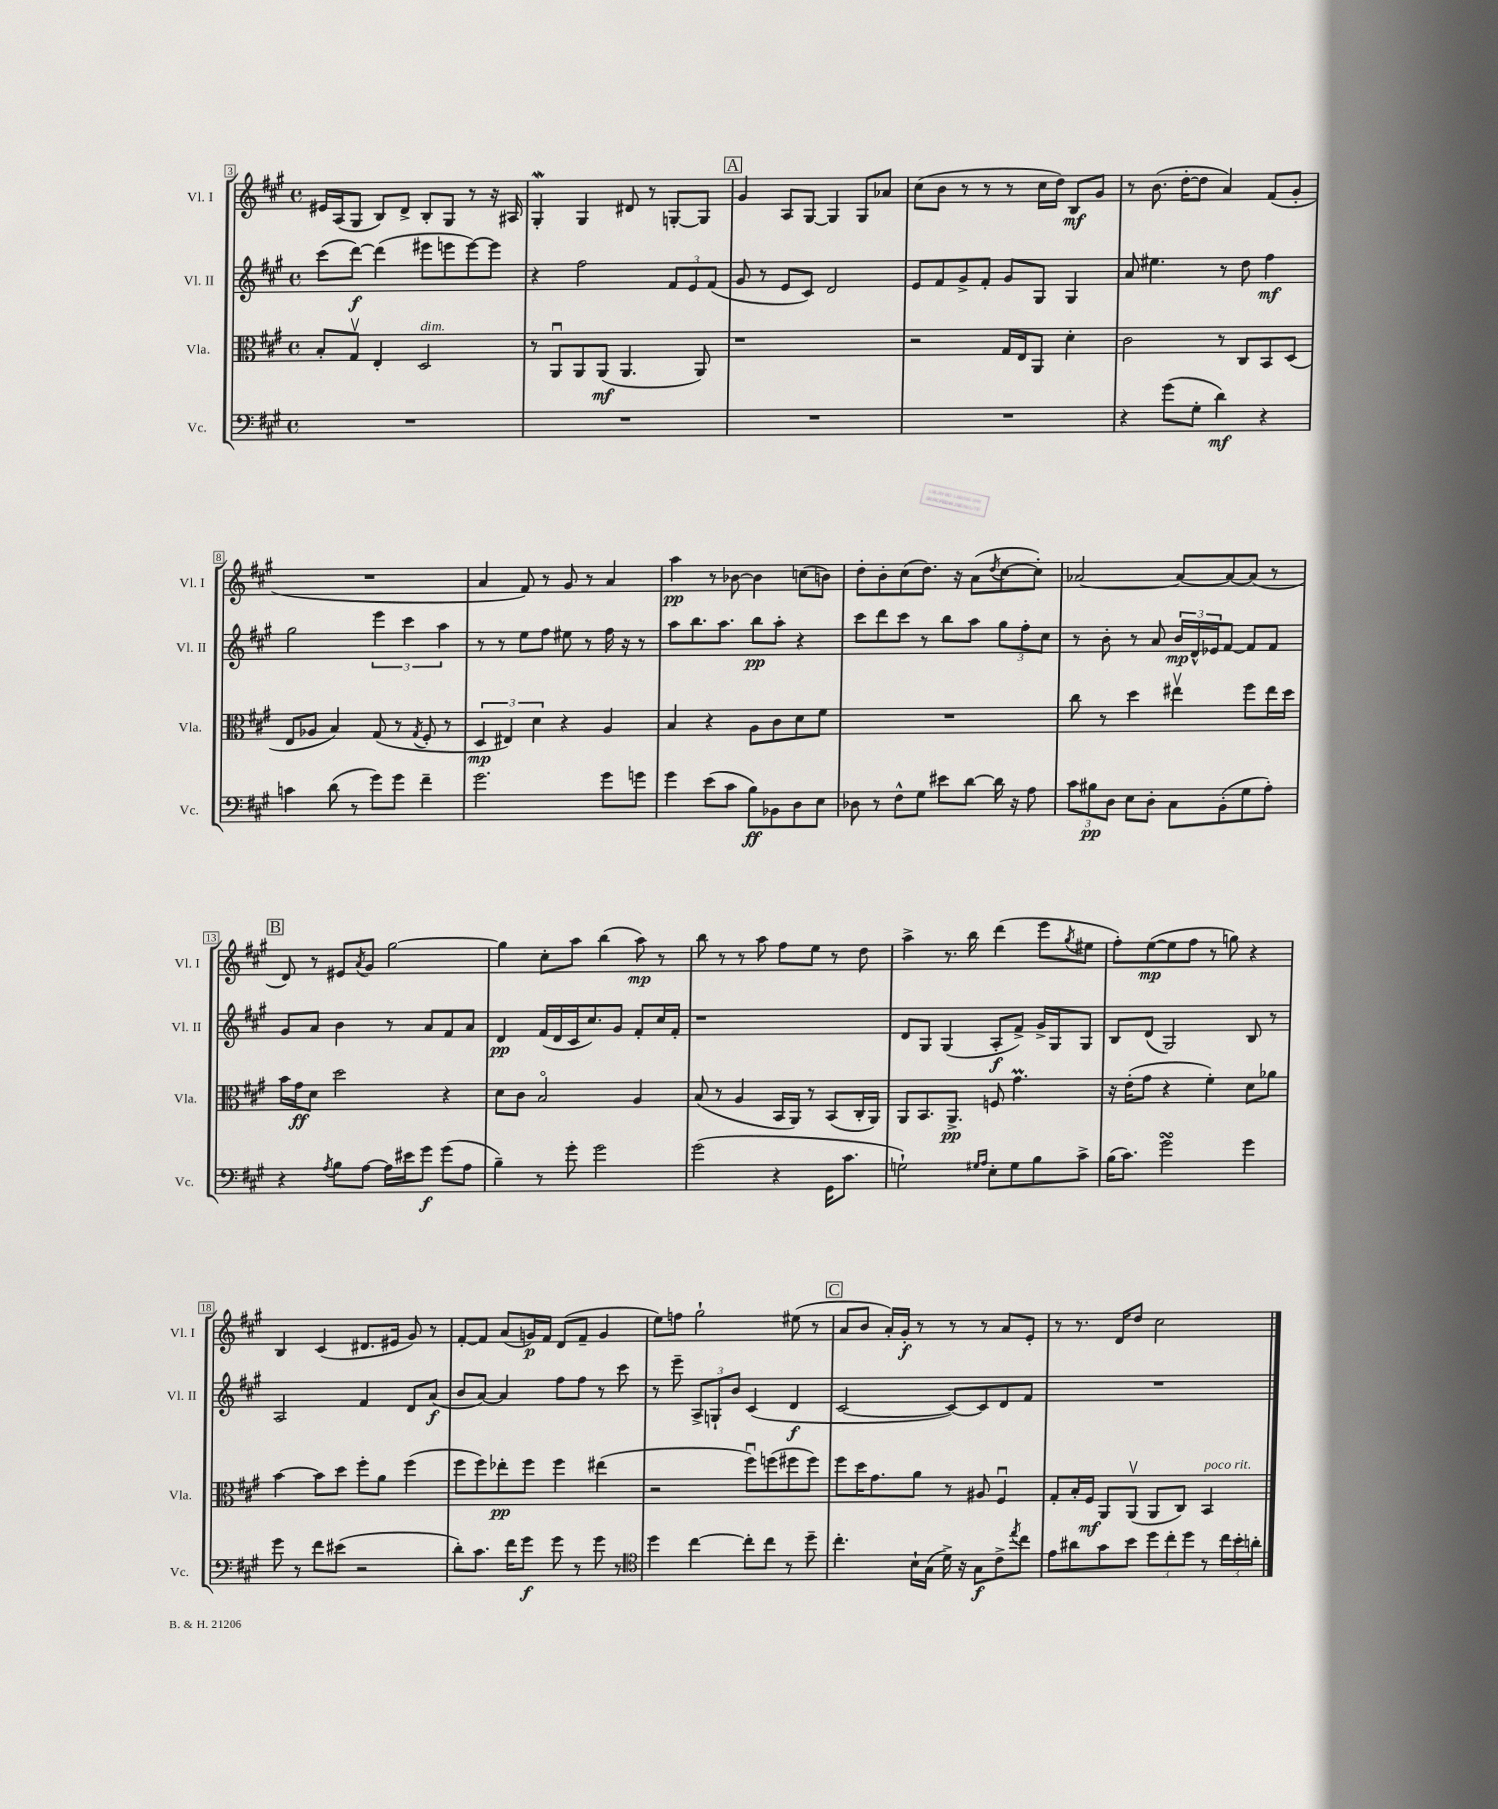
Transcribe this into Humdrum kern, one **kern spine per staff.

**kern	**dynam	**kern	**dynam	**kern	**dynam	**kern	**dynam
*part4	*part4	*part3	*part3	*part2	*part2	*part1	*part1
*staff4	*staff4	*staff3	*staff3	*staff2	*staff2	*staff1	*staff1
*I"Vc.	*	*I"Vla.	*	*I"Vl. II	*	*I"Vl. I	*
*I'Vc.	*	*I'Vla.	*	*I'Vl. II	*	*I'Vl. I	*
*clefF4	*	*clefC3	*	*clefG2	*	*clefG2	*
*k[f#c#g#]	*	*k[f#c#g#]	*	*k[f#c#g#]	*	*k[f#c#g#]	*
*M4/4	*	*M4/4	*	*M4/4	*	*M4/4	*
*met(c)	*	*met(c)	*	*met(c)	*	*met(c)	*
=3	=3	=3	=3	=3	=3	=3	=3
1r	.	8B'/L	.	(8ccc#\L	.	16e#X/LL	.
.	.	.	.	.	.	(16A/J	.
.	.	8G#v/J	.	[8ddd\J)	f	8G#/J	.
.	.	4E'/	.	(4ddd\]	.	8B/L)	.
.	.	.	.	.	.	8d^/J	.
!	!	!LO:TX:a:i:t=dim.	!	!	!	!	!
.	.	2D/	.	8eee#X\L	.	8B'/L	.
.	.	.	.	8eeen\	.	8G#/J	.
.	.	.	.	[8eee\)	.	8r	.
.	.	.	.	8eee\J]	.	16r	.
.	.	.	.	.	.	16A#X/	.
=4	=4	=4	=4	=4	=4	=4	=4
1r	.	8r	.	4r	.	4G#W'/	.
.	.	8AAu/L	.	.	.	.	.
.	.	8AA/	.	2ff#\	.	4G#/	.
.	.	(8AA/J	mf	.	.	.	.
.	.	4.AA/	.	.	.	8d#X/	.
.	.	.	.	.	.	8r	.
.	.	.	.	12f#/L	.	[8Gn'/L	.
.	.	.	.	12e/	.	.	.
.	.	8AA/)	.	.	.	8G/J]	.
.	.	.	.	(12f#/J	.	.	.
!!LO:REH:place=s1:t=A
=5	=5	=5	=5	=5	=5	=5	=5
1r	.	1r	.	8g#/	.	4g#/	.
.	.	.	.	8r	.	.	.
.	.	.	.	8e/L	.	8A/L	.
.	.	.	.	8c#/J)	.	[8G#/J	.
.	.	.	.	2d/	.	4G#/]	.
.	.	.	.	.	.	8G#/L	.
.	.	.	.	.	.	8a-X/J	.
=6	=6	=6	=6	=6	=6	=6	=6
1r	.	2r	.	8e/L	.	(8cc#\L	.
.	.	.	.	8f#/	.	8b\J	.
.	.	.	.	8g#^/	.	8r	.
.	.	.	.	8f#'/J	.	8r	.
.	.	16G#/LL	.	8g#/L	.	8r	.
.	.	16E/J	.	.	.	.	.
.	.	8AA/J	.	8G#/J	.	16cc#\LL	.
.	.	.	.	.	.	16dd\JJ)	.
.	.	4d'\	.	4G#/	.	8B/L	mf
.	.	.	.	.	.	8g#/J	.
=7	=7	=7	=7	=7	=7	=7	=7
4r	.	2c#\	.	8a/	.	8r	.
.	.	.	.	4.ee#X\	.	(8.b\	.
(8g#\L	.	.	.	.	.	.	.
.	.	.	.	.	.	[16dd'\KL	.
8G#'\J	.	.	.	.	.	8dd\J]	.
4d\)	mf	8r	.	8r	.	4a/)	.
.	.	8C#/L	.	8dd\	.	.	.
4r	.	8BB/	.	4ff#\	mf	(8f#/L	.
.	.	(8D/J	.	.	.	8g#'/J	.
!!LO:LB:g=z
=8	=8	=8	=8	=8	=8	=8	=8
4cn\	.	8E/L	.	2gg#\	.	1r	.
.	.	8A-X/J	.	.	.	.	.
(8d\	.	4B/)	.	.	.	.	.
8r	.	.	.	.	.	.	.
8g#\L)	.	(8G#/	.	6eee\	.	.	.
8g#\J	.	8r	.	.	.	.	.
.	.	.	.	6ccc#\	.	.	.
.	.	8qG#/	.	.	.	.	.
4f#~\	.	8F#'/	.	.	.	.	.
.	.	.	.	6aa\	.	.	.
.	.	8r	.	.	.	.	.
=9	=9	=9	=9	=9	=9	=9	=9
2.g#\	.	6D/	mp	8r	.	4a/	.
.	.	.	.	8r	.	.	.
.	.	6E#X/)	.	.	.	.	.
.	.	.	.	8ee\L	.	8f#/)	.
.	.	6d\	.	.	.	.	.
.	.	.	.	8ff#\J	.	8r	.
.	.	4r	.	8ee#X\	.	8g#/	.
.	.	.	.	8r	.	8r	.
8g#\L	.	4A/	.	16ff#\	.	4a/	.
.	.	.	.	16r	.	.	.
8gn\J	.	.	.	8r	.	.	.
=10	=10	=10	=10	=10	=10	=10	=10
4g#\	.	4B/	.	8aa\L	.	4aa\	pp
.	.	.	.	8.bb\	.	.	.
(8e\L	.	4r	.	.	.	8r	.
.	.	.	.	8.aa\J	.	.	.
8c#\J	.	.	.	.	.	[8b-X\	.
8B\L)	ff	8A\L	.	8bb\L	pp	4b-\]	.
8BB-X\	.	8c#\	.	8aa'\J	.	.	.
8D\	.	8d\	.	4r	.	(8ccn\L	.
8E\J	.	8f#\J	.	.	.	8bn\J)	.
=11	=11	=11	=11	=11	=11	=11	=11
8D-X\	.	1r	.	8ccc#\L	.	8dd'\L	.
8r	.	.	.	8ddd\	.	8b'\	.
8F#^^\L	.	.	.	8ccc#\J	.	(8cc#\	.
8G#\J	.	.	.	8r	.	8.dd\J)	.
8e#X\L	.	.	.	8bb\L	.	.	.
.	.	.	.	.	.	16r	.
[8d\J	.	.	.	8aa\J	.	(8a\L	.
.	.	.	.	.	.	8qdd/	.
16d\]	.	.	.	12gg#\L	.	[8cc#\	.
16r	.	.	.	.	.	.	.
.	.	.	.	12ff#'\	.	.	.
8A\	.	.	.	.	.	8cc#'\J])	.
.	.	.	.	12cc#\J	.	.	.
=12	=12	=12	=12	=12	=12	=12	=12
12c#\L	.	8cc#\	.	8r	.	[2a-X/	.
12B#X\	pp	.	.	.	.	.	.
.	.	8r	.	8b'\	.	.	.
12D\J	.	.	.	.	.	.	.
8E\L	.	4dd\	.	8r	.	.	.
8D'\J	.	.	.	8a/	.	.	.
8C#\L	.	4ee#Xv\	.	24b/LL	mp	8a-/L_	.
.	.	.	.	24d^^/	.	.	.
.	.	.	.	24e-X/J	.	.	.
(8BB'\	.	.	.	[8f#/J	.	8a-/_	.
8G#\	.	8ff#\L	.	8f#/L]	.	(8a-/J]	.
8A'\J)	.	16ee#\L	.	8f#/J	.	8r	.
.	.	16dd\JJ	.	.	.	.	.
!!LO:LB:g=z
!!LO:REH:place=s1:t=B
=13	=13	=13	=13	=13	=13	=13	=13
4r	.	16b\LL	.	8g#/L	.	8d/)	.
.	.	16g#\J	ff	.	.	.	.
.	.	8d\J	.	8a/J	.	8r	.
8qA/	.	.	.	.	.	.	.
8B\L	.	2dd\	.	4b\	.	8e#X/L	.
.	.	.	.	.	.	8qa/	.
[8A\J	.	.	.	.	.	8g#/J	.
16A\LL]	.	.	.	8r	.	[2gg#\	.
16e#X\J	.	.	.	.	.	.	.
8g#\J	f	.	.	8a/L	.	.	.
(8g#\L	.	4r	.	8f#/	.	.	.
8A\J	.	.	.	8a/J	.	.	.
=14	=14	=14	=14	=14	=14	=14	=14
4B~\)	.	8d\L	.	4d/	pp	4gg#\]	.
.	.	8c#\J	.	.	.	.	.
8r	.	2B/	.	(16f#/LL	.	8cc#'\L	.
.	.	.	.	16d/	.	.	.
8g#'\	.	.	.	16c#/J	.	8aa\J	.
.	.	.	.	8.cc#/)	.	.	.
2g#\	.	.	.	.	.	(4bb\	.
.	.	.	.	8g#/J	.	.	.
.	.	4A/	.	8f#'/L	.	8aa\)	mp
.	.	.	.	16cc#/L	.	8r	.
.	.	.	.	16f#'/JJ	.	.	.
=15	=15	=15	=15	=15	=15	=15	=15
(2g#\	.	(8B/	.	1r	.	8bb\	.
.	.	8r	.	.	.	8r	.
.	.	4A/	.	.	.	8r	.
.	.	.	.	.	.	8aa\	.
4r	.	16BB/LL	.	.	.	8ff#\L	.
.	.	16AA/JJ)	.	.	.	.	.
.	.	8r	.	.	.	8ee\J	.
16GG#\KL	.	(8BB/L	.	.	.	8r	.
8.c#\J	.	.	.	.	.	.	.
.	.	16C#'/L	.	.	.	8dd\	.
.	.	16AA/JJ)	.	.	.	.	.
=16	=16	=16	=16	=16	=16	=16	=16
2Gn`\)	.	8AA/L	.	8d/L	.	4aa^\	.
.	.	8.BB/	.	8G#/J	.	.	.
.	.	.	.	(4G#/	.	8.r	.
.	.	8.AA^/J	pp	.	.	.	.
.	.	.	.	.	.	16bb\	.
16qqG#X/LL	.	.	.	.	.	.	.
16qqA/JJ	.	.	.	.	.	.	.
8E'\L	.	8Fn/	.	8A'/L	f	(4ddd\	.
8G#\	.	4.g#m\	.	8f#^/J)	.	.	.
8B\	.	.	.	16g#^/LL	.	8eee\L	.
.	.	.	.	16G#/J	.	.	.
.	.	.	.	.	.	8qgg#/	.
8c#^\J	.	.	.	8G#/J	.	8ee#X\J	.
=17	=17	=17	=17	=17	=17	=17	=17
(16B\KL	.	16r	.	8B/L	.	8ff#'\L)	.
8.c#\J)	.	(16e'\KL	.	.	.	.	.
.	.	8g#\J	.	(8d/J	.	([8ee\	mp
2g#sSsS\	.	4r	.	2G#/)	.	8ee\]	.
.	.	.	.	.	.	8ff#\J	.
.	.	4f#'\)	.	.	.	8r	.
.	.	.	.	.	.	8ggn\)	.
4g#\	.	8d\L	.	8B/	.	4r	.
.	.	8a-X\J	.	8r	.	.	.
!!LO:LB:g=z
=18	=18	=18	=18	=18	=18	=18	=18
8g#\	.	[4b\	.	2A/	.	4B/	.
8r	.	.	.	.	.	.	.
8f#\L	.	8b\L]	.	.	.	(4c#/	.
(8e#X\J	.	8dd\J	.	.	.	.	.
2r	.	8ff#'\L	.	4f#/	.	8.d#X/L	.
.	.	8a\J	.	.	.	.	.
.	.	.	.	.	.	16e#X/Jk	.
.	.	(4ff#\	.	8d/L	.	8g#/)	.
.	.	.	.	(8a/J	f	8r	.
=19	=19	=19	=19	=19	=19	=19	=19
8d'\L)	.	8ff#\L	.	8b/L	.	[8f#'/L	.
8.c#\J	.	8ff#\)	.	[8a/J)	.	8f#/J]	.
.	.	8ee-X'\	pp	4a/]	.	(8a/L	.
16f#\KL	.	.	.	.	.	.	.
8g#\J	f	8ff#\J	.	.	.	16gn/L)	p
.	.	.	.	.	.	16f#/JJ	.
8g#\	.	4ff#\	.	8ff#\L	.	(8d/L	.
8r	.	.	.	8ff#\J	.	8f#~/J	.
8g#\	.	(4ee#X\	.	8r	.	4g/	.
8r	.	.	.	8ccc#\	.	.	.
=20	=20	=20	=20	=20	=20	=20	=20
*clefC4	*	*	*	*	*	*	*
4dd\	.	2r	.	8r	.	8ee\L)	.
.	.	.	.	8eee~\	.	8ffn\J	.
[4cc#\	.	.	.	12A^/L	.	2gg#`\	.
.	.	.	.	12Gn`/	.	.	.
.	.	.	.	12b/J	.	.	.
8cc#'\L]	.	8ff#u\L)	.	(4c#/	.	.	.
8cc#\J	.	(8ffn\	.	.	.	.	.
8r	.	8ff#X\	.	4d/	f	(8ee#X\	.
8dd~\	.	8ff#\J)	.	.	.	8r	.
!!LO:REH:place=s1:t=C
=21	=21	=21	=21	=21	=21	=21	=21
4.cc#'\	.	8ff#\L	.	[2c#/	.	8a/L	.
.	.	16dd\K	.	.	.	8b/J	.
.	.	8.g#\	.	.	.	.	.
.	.	.	.	.	.	16a'/LL)	.
.	.	.	.	.	.	16g#'/JJ	f
16B`\LL	.	8a\J	.	.	.	8r	.
(16G#\JJ	.	.	.	.	.	.	.
16d^\)	.	8r	.	8c#/L_)	.	8r	.
16r	.	.	.	.	.	.	.
8G#\L	f	8A#X/	.	8c#/]	.	8r	.
8c#^\	.	4F#u/	.	8d/	.	8a/L	.
8qee/	.	.	.	.	.	.	.
8cc#\J	.	.	.	8f#/J	.	8e'/J	.
=22	=22	=22	=22	=22	=22	=22	=22
8e\L	.	8G#'/L	.	1r	.	8r	.
8a#X\	.	16B'/L	.	.	.	8.r	.
.	.	16F#/JJ	mf	.	.	.	.
8g#\	.	8AA/L	.	.	.	.	.
.	.	.	.	.	.	16d/KL	.
8b\J	.	(8AAv/J	.	.	.	8dd/J	.
12dd\L	.	8AA/L	.	.	.	2cc#\	.
12cc#'\	.	.	.	.	.	.	.
.	.	8C#/J)	.	.	.	.	.
12dd\J	.	.	.	.	.	.	.
!	!	!LO:TX:a:i:t=poco rit.	!	!	!	!	!
8r	.	4BB/	.	.	.	.	.
24cc#\LL	.	.	.	.	.	.	.
24b'\	.	.	.	.	.	.	.
24an'\JJ	.	.	.	.	.	.	.
==	==	==	==	==	==	==	==
*-	*-	*-	*-	*-	*-	*-	*-
